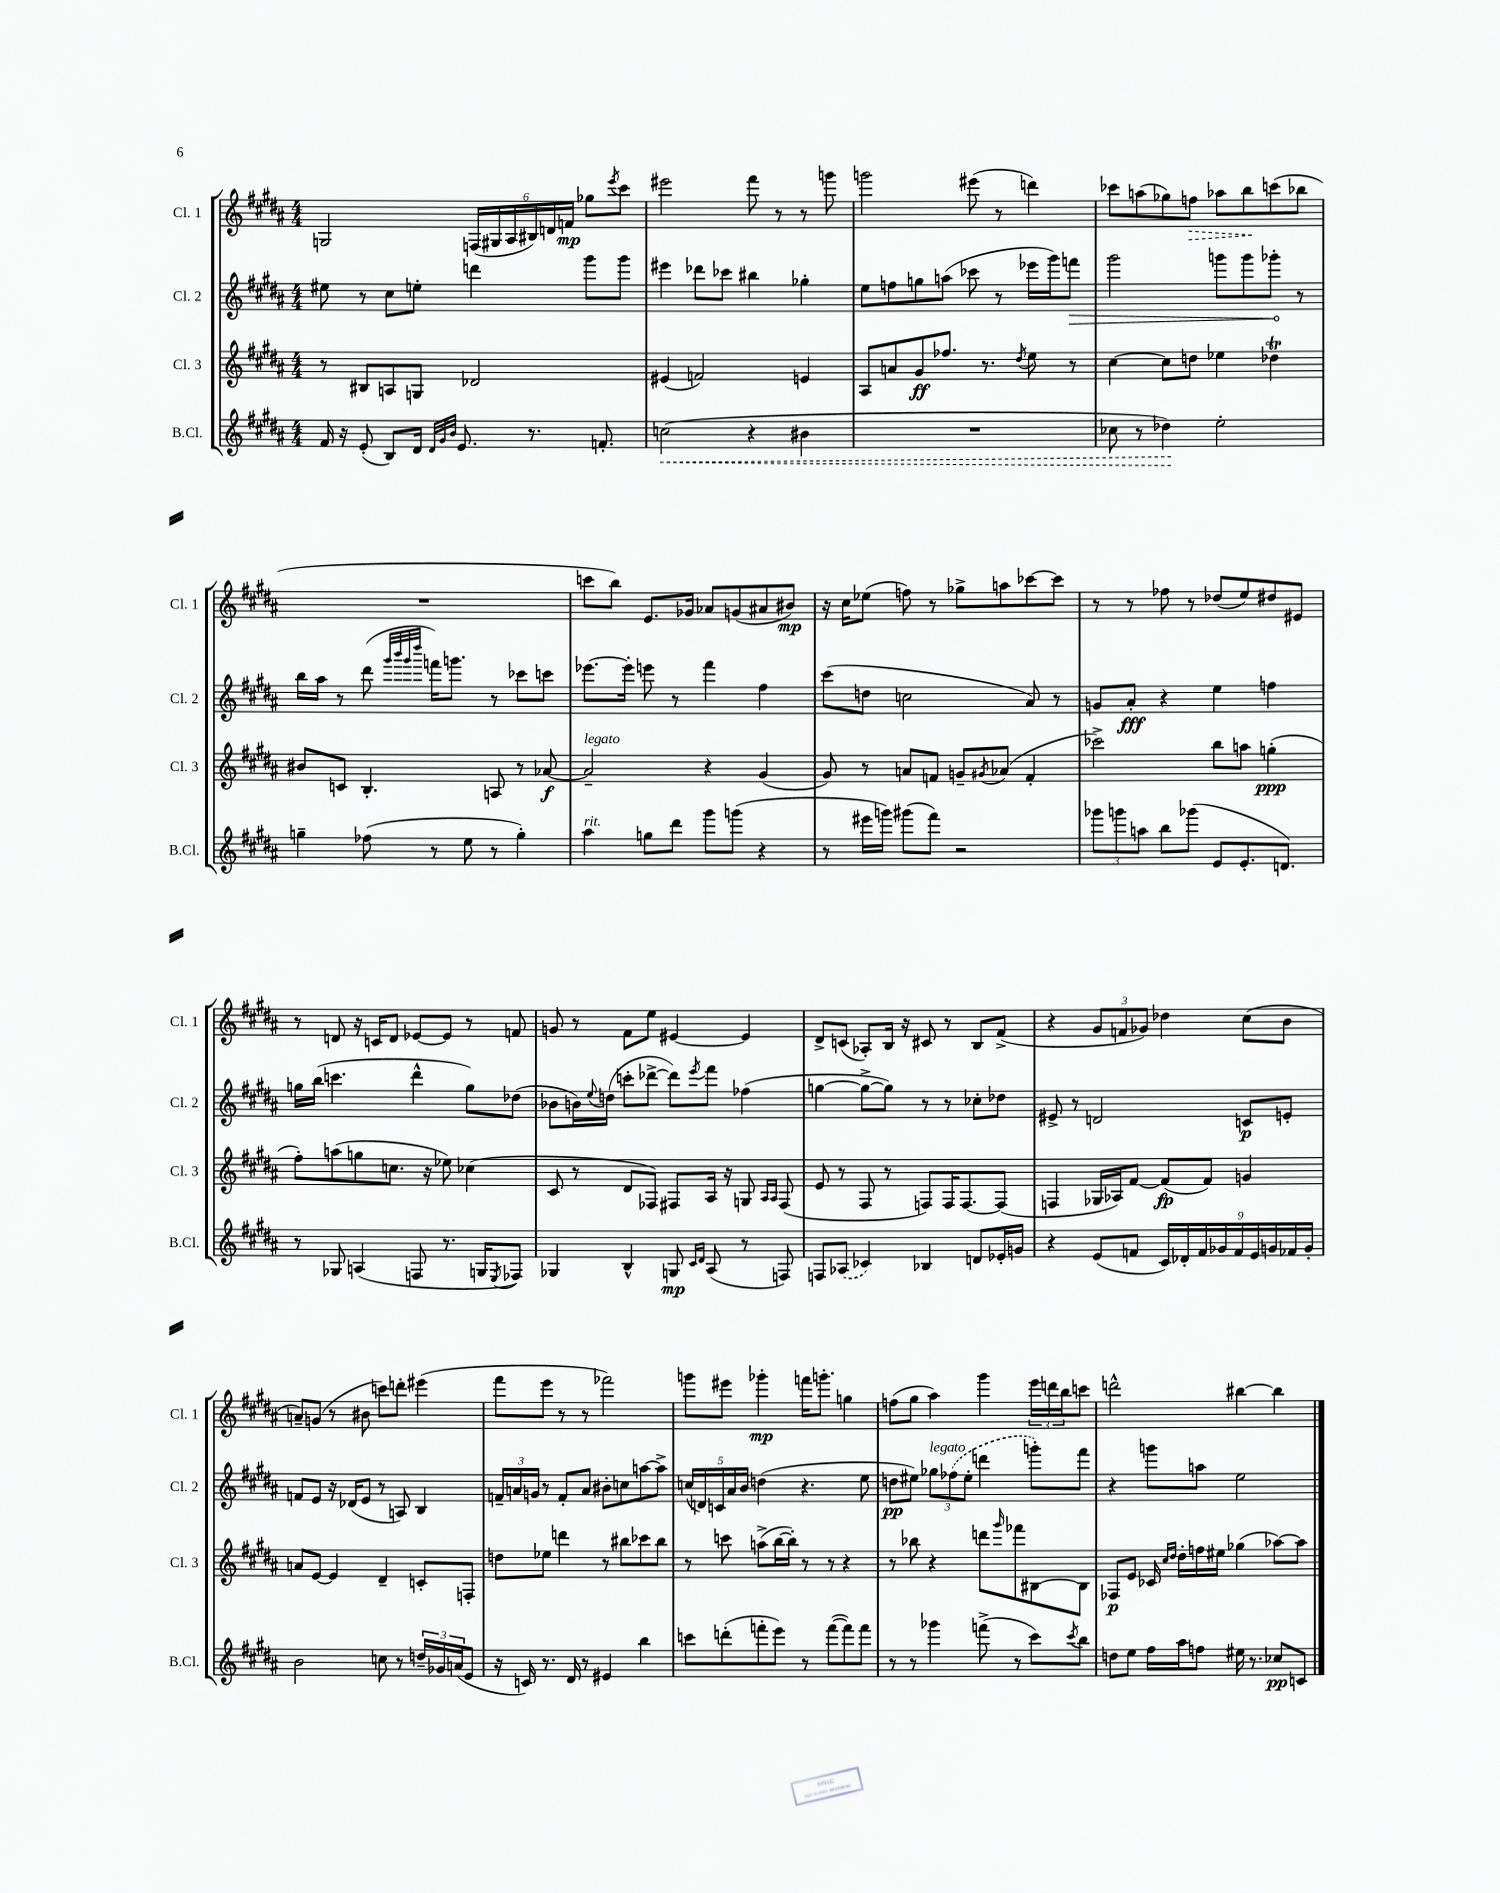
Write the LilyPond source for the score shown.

<<
\new StaffGroup <<
\new Staff = "s0" \with { instrumentName = "Cl. 1" shortInstrumentName = "Cl. 1" } {
    \clef treble \key b \major \numericTimeSignature \time 4/4
    g2 \tuplet 6/4 { f16( gis16 ais16 bis16) d'16 f'16\mp } ges''8 \acciaccatura { e'''8 } cis'''8 |
    eis'''2 fis'''8 r8 r8 g'''8 |
    g'''2 eis'''8( r8 d'''4) |
    ces'''8 a''8( ges''8) \once \override Hairpin.style = #'dashed-line f''8\> aes''8 b''8\! c'''8( bes''8 |
    R1 |
    c'''8 b''8) e'8. ges'16 aes'8 g'8( ais'8 bis'8\mp) |
    r16 cis''16 ees''8( f''8) r8 ges''8-> a''8 ces'''8~ ces'''8 |
    r8 r8 fes''8 r8 des''8( e''8) dis''8 eis'8 |
    r8 d'8 r16 c'16 d'8 ees'8~ ees'8 r8 f'8 |
    g'8 r8 fis'8 e''8 eis'4~ eis'4 |
    dis'8-> c'8( aes8-.) b16 r16 cis'8 r8 b8 fis'8->( |
    r4 \tuplet 3/2 { gis'8 f'8 ges'8) } des''4 cis''8( b'8 |
    a'8--) g'8( r8 bis'8 c'''8) d'''8-. eis'''4( |
    fis'''8 e'''8 r8 r8 fes'''2) |
    g'''8 eis'''8 ges'''4-.\mp f'''16 g'''8.-. g''4 |
    f''8( gis''8 ais''4) gis'''4 \tuplet 3/2 { e'''16 d'''16 b''16 } c'''8 |
    d'''2-^ bis''4~ bis''4 \bar "|." |
}
\new Staff = "s1" \with { instrumentName = "Cl. 2" shortInstrumentName = "Cl. 2" } {
    \clef treble \key b \major \numericTimeSignature \time 4/4
    eis''8 r8 cis''8 e''8-. d'''4 gis'''8 gis'''8 |
    eis'''4 des'''8 ces'''8 bis''4 ges''4-. |
    e''8 f''8 g''8 a''8( ces'''8 r8 ees'''16 gis'''16) \once \override Hairpin.circled-tip = ##t f'''8\> |
    gis'''2 g'''8 g'''8 ges'''8-.\! r8 |
    b''16 ais''16 r8 dis'''8( \grace { gis'''32 b'''32 gis'''32 dis''''32 } f'''16) g'''8. r8 ces'''8 c'''8 |
    ees'''8.~ ees'''16-. e'''8 r8 fis'''4 fis''4 |
    cis'''8( d''8 c''2 ais'8) r8 |
    g'8 ais'8-.\fff r4 e''4 f''4 |
    g''16 b''16( c'''4. dis'''4-^ g''8) des''8( |
    bes'8 b'16) \appoggiatura { e''8 } d''16( c'''8-. des'''8~-> des'''8) \acciaccatura { e'''8 } fis'''8 fes''4( |
    g''4~ g''8~-> g''8) r8 r8 ces''8-. des''8 |
    eis'8-> r8 d'2 c'8\p e'8-. |
    f'8 e'8 r16 des'16( e'8 r8 a8) b4 |
    \tuplet 3/2 { f'16-- a'16 g'16 } r8 f'8-. a'8 bis'8-. c''8 a''8~ a''8-> |
    \tuplet 5/4 { c''16( d'16) c'16 ais'16 b'16 } d''4( r4. e''8 |
    d''8\pp eis''8) \tuplet 3/2 { ges''8^\markup { \italic "legato" } \once \slurDashed fes''8( eis''8-. } d'''4 g'''8-.) fis'''8 |
    r4 g'''8 a''8 e''2 \bar "|." |
}
\new Staff = "s2" \with { instrumentName = "Cl. 3" shortInstrumentName = "Cl. 3" } {
    \clef treble \key b \major \numericTimeSignature \time 4/4
    r8 bis8 a8 g8 des'2 |
    eis'4( f'2) e'4 |
    ais8 a'8 gis'8\ff fes''8. r8. \acciaccatura { dis''8 } e''8 r8 |
    cis''4~ cis''8 d''8 ees''4 des''4\trill |
    bis'8 c'8 b4.-. a8 r8 aes'8~\f |
    aes'2--^\markup { \italic "legato" } r4 gis'4( |
    gis'8) r8 a'8 f'8 g'8-- \acciaccatura { gis'8 } aes'8( f'4-. |
    ces'''2->) b''8 a''8 g''4-.\ppp( |
    fis''8-.) a''8( g''8 c''8. r16 ees''8) ces''4( |
    cis'8 r8 dis'8 fes8) fis8 ais16 r16 g8 \grace { ais16 ais16 } fis8( |
    e'8 r8 fis8 r8 f8) f16 f8.~ f8( |
    f4 ges16 aes16) fis'8~ fis'8\fp( fis'8) g'4 |
    a'8 e'8~ e'4 dis'4-- c'8-. f8-. |
    d''8 ees''8 d'''4 r8 bis''8 ces'''8 bis''8 |
    r8 c'''8 a''8->( b''16~ b''16-.) r8 r8 r4 |
    r8 bes''8 r4 d'''8 \grace { gis'''16 } fes'''8 bis8~ bis8 |
    fes8\p e'8 ces'16 \grace { cis''16 dis''16 } dis''16-. f''16 eis''16 ges''4( aes''8~) aes''8 \bar "|." |
}
\new Staff = "s3" \with { instrumentName = "B.Cl." shortInstrumentName = "B.Cl." } {
    \clef treble \key b \major \numericTimeSignature \time 4/4
    fis'16 r16 e'8-.( b8) dis'16 \grace { dis'32 gis'32 b'32 } e'8. r8. f'8.-. |
    \once \override Hairpin.style = #'dashed-line c''2\<( r4 bis'4 |
    R1 |
    ces''8 r8 des''4\!) e''2-. |
    g''4-- fes''8( r8 e''8 r8 g''4-.) |
    ais''4^\markup { \italic "rit." } g''8 dis'''8 gis'''8 g'''8( r4 |
    r8 eis'''16 g'''16) gis'''8( fis'''8) r2 |
    \tuplet 3/2 { ges'''8 g'''8 a''8 } b''8 ges'''8( e'8 e'8.-. d'8.) |
    r8 ges8 a4( f8 r8. g16 \acciaccatura { e8 } fes8) |
    ges4 b4-^ g8\mp \grace { cis'16 dis'16 } ais8( r8 f8) |
    f8 \once \slurDashed aes8( ces'4) bes4 d'8 ees'16-. g'16 |
    r4 e'8( f'8 \tuplet 9/8 { cis'16) des'16-. f'16 ges'16 f'16 e'16 g'16 fes'16 g'16-. } |
    b'2 c''8 r8 \tuplet 3/2 { d''16-- ges'16 a'16( } e'8 |
    r16 c'16) r8. dis'16 r8 eis'4 b''4 |
    c'''8 d'''8-.( f'''8-. e'''8) r8 f'''8~( f'''8) f'''8 |
    r8 r8 ges'''4 f'''8->( r8 cis'''8) \acciaccatura { cis'''8 } b''8 |
    d''8 e''8 fis''16 ais''16 f''8 eis''16 r8. ces''8\pp c'8 \bar "|." |
}
>>
>>
\layout { \context { \Score \remove "Bar_number_engraver" } }
